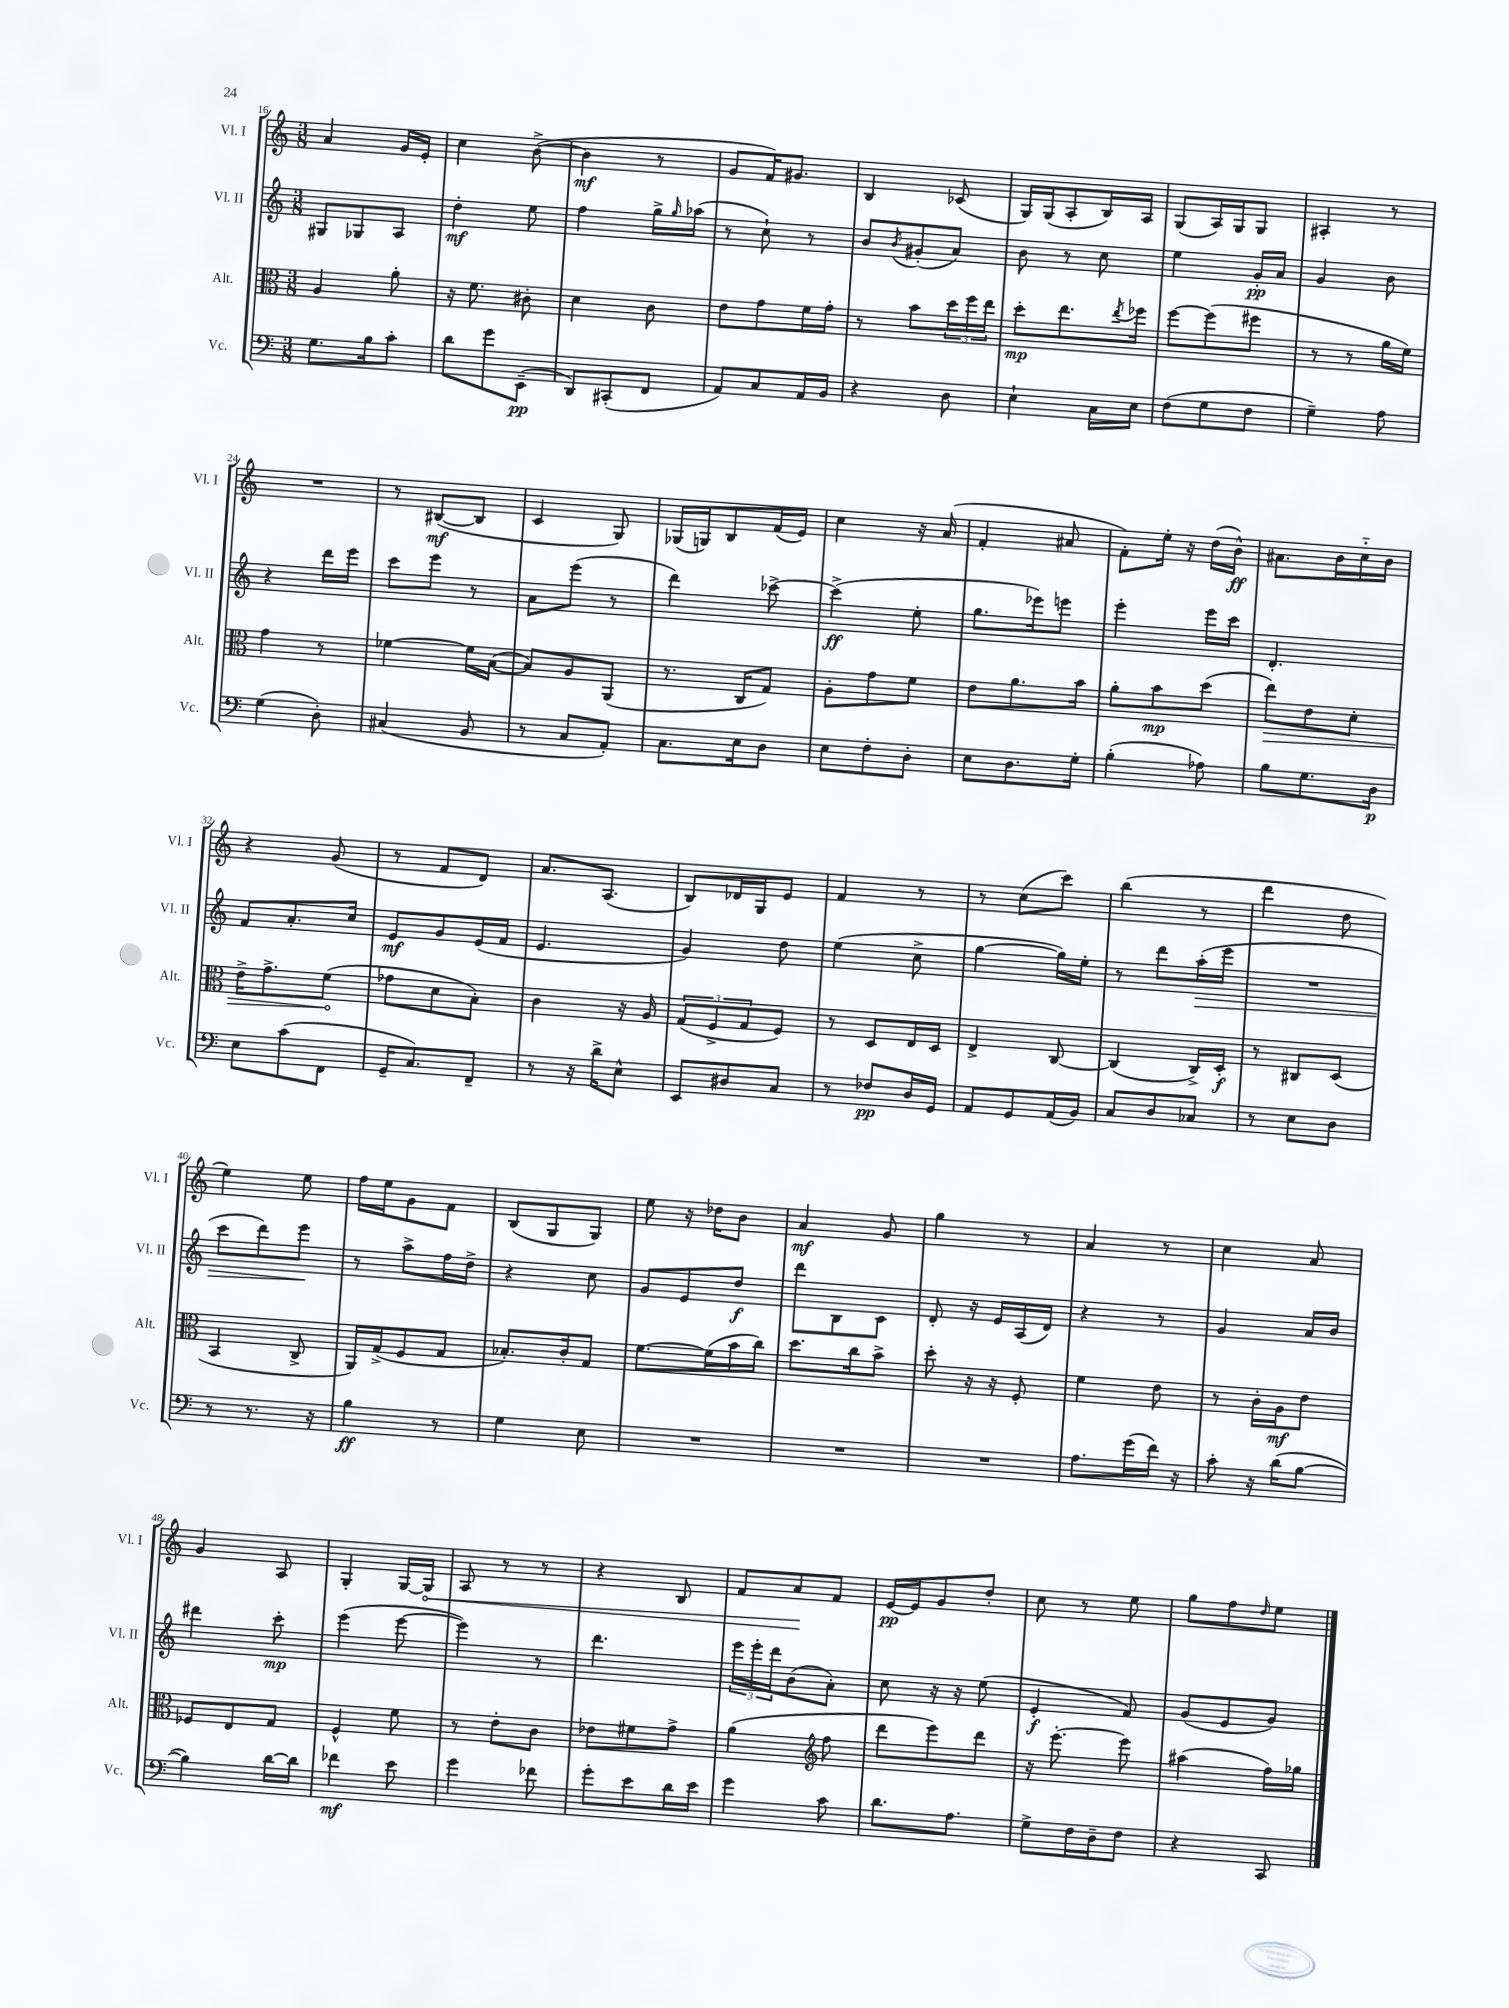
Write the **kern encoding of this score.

**kern	**kern	**kern	**kern
*staff4	*staff3	*staff2	*staff1
*clefF4	*clefC3	*clefG2	*clefG2
*k[]	*k[]	*k[]	*k[]
*M3/8	*M3/8	*M3/8	*M3/8
8.G	4A	8G#	4a
.	.	8G-	.
16B	.	.	.
8c'	8a'	8A	16g
.	.	.	16e'
=	=	=	=
8d	16r	4dd'	4cc
.	8.f	.	.
8g	.	.	.
(8EE~	8c#'	8ee	([8b^
=	=	=	=
8DD)	4d	4ff	4b]
(8CC#'	.	.	.
8FF	8c	16gg^	8r
.	.	16qqgg	.
.	.	(16aa-	.
=	=	=	=
8AA)	8e	8r	8g
8C	8g	8cc`)	16f)
.	.	.	8.g#
16AA	16f	8r	.
16BB	16g'	.	.
=	=	=	=
4r	8r	8b	4B
.	.	8qb	.
.	8b	(8g#'	.
8D	24dd	8a)	(8c-
.	24ff	.	.
.	24ee	.	.
=	=	=	=
4E`	8dd'	8b	16G)
.	.	.	(16G
.	8.ee	8r	8A'
16C	.	8cc	16B)
.	8qee	.	.
16E	16ff-	.	16A
=	=	=	=
(8F	[8ff	4ee	(8G
8G	(8ff]	.	16A)
.	.	.	16G
8F	8ff#	16g'	8G
.	.	16a	.
=	=	=	=
4G~)	8r	4g	4A#'
.	8r	.	.
8A	16a	8b	8r
.	16f)	.	.
=	=	=	=
(4G	4g	4r	4.r
8D')	8r	16ddd	.
.	.	16eee	.
=	=	=	=
(4C#	[4f-	8ccc	8r
.	.	8eee	([8B#
8BB	16f-]	8r	8B#]
.	([16B	.	.
=	=	=	=
8r	8B])	8a	4c
8C	8A	(8eee	.
8AA')	(8AA	8r	8G)
=	=	=	=
8.C	8.r	4ddd)	(16G-
.	.	.	16G)
.	.	.	8B
16E	16C	.	.
8D	8G)	[8ccc-^	(16f
.	.	.	16e)
=	=	=	=
8E	8A'	(4ccc-^]	4cc
8F'	8g	.	.
8D'	8f	8ee'	16r
.	.	.	(16a
=	=	=	=
8E	8e	8.gg	4f'
8.D	8.a	.	.
.	.	16eee-)	.
.	.	8eee	8a#
16G'	16b	.	.
=	=	=	=
(4B'	8a'	4eee'	8f')
.	8b	.	16ee'
.	.	.	16r
8A-)	(8dd	16eee	(16dd
.	.	16ccc	16b^^)
=	=	=	=
8B	8ee)	4.d'	8.a#
8.G	8e	.	.
.	.	.	16b
.	8d'	.	16cc'~
16D	.	.	16b
=	=	=	=
8E	16e^	8f	4r
.	8.g^	.	.
(8c	.	8.a'	.
8FF	(8f	.	(8g
.	.	16cc	.
=	=	=	=
16GG~	8g-	8e	8r
8.C)	.	.	.
.	8d	8g	8f
8FF~	8B')	(16e	8d)
.	.	16f	.
=	=	=	=
8r	4c	4.e	8.a
16r	.	.	.
16d^	.	.	(8.A
8E^^	16r	.	.
.	16A	.	.
=	=	=	=
8EE	(12G	4g)	8B)
.	12F^	.	.
8D#	.	.	16d-
.	12G	.	.
.	.	.	16G
8C	8F)	8dd	8e
=	=	=	=
8r	8r	(4ee	4f
8F-	8D	.	.
16D	16E	8cc^	8r
16GG	16D	.	.
=	=	=	=
8AA	4E^	[4gg	8r
8GG	.	.	(8cc
(16AA	[8C	16gg])	8ccc)
16BB)	.	16ee'	.
=	=	=	=
8C	(4C]	8r	(4bb
8D	.	8ddd	.
8C-	16C^)	(16aa'	8r
.	16D'	16eee	.
=	=	=	=
8r	8r	4.r	4ddd
8E	8C#	.	.
8D	(8D	.	8dd
=	=	=	=
8r	4BB	8ccc	4ee)
8.r	.	8ddd)	.
.	8C^	8eee	8ee
16r	.	.	.
=	=	=	=
4B	16AA)	8r	16ff
.	(16G^	.	16ee
.	8F	8aa^	8g
8r	8G	16ff	8f
.	.	16dd^	.
=	=	=	=
4G	8.B-')	4r	(8B
.	.	.	8G
.	16c'	.	.
8E	8G	8cc	8G)
=	=	=	=
4.r	[8.f	8g	8ee
.	.	8e	16r
.	(16f]	.	16dd-
.	16b	8dd	8b
.	16cc)	.	.
=	=	=	=
4.r	8.dd	8ddd	4a
.	.	8B	.
.	16cc	.	.
.	8b^	8c	8g
=	=	=	=
4.r	8dd'	8d'	4gg
.	16r	16r	.
.	16r	16e	.
.	8F'	(16A	8r
.	.	16d)	.
=	=	=	=
8.A	4f	4r	4a
(16g	.	.	.
16f)	8e	8r	8r
16r	.	.	.
=	=	=	=
8c'	8r	4g	4cc
16r	16c'	.	.
(16d	16A	.	.
[8B	8e	16a	8a
.	.	16b	.
=	=	=	=
4B])	8F-	4ddd#	4g
.	8E	.	.
[16d	8G	8ccc'	8A
16d]	.	.	.
=	=	=	=
4f-	4F^^	(4eee	4G'
8e	8f	[8eee	[16G
.	.	.	16G]
=	=	=	=
4g	8r	4eee])	8A
.	8e'	.	8r
8f-	8c	8r	8r
=	=	=	=
8g'	8e-	4.ddd	4r
8e	8f#	.	.
16d	8g^	.	8B
16e	.	.	.
=	=	=	=
4g	(4a	24eee	8f
.	.	24eee'	.
.	.	24ddd	.
.	.	(8b	8a
*	*clefG2	*	*
8c	8ff	8a')	8f
=	=	=	=
8.d	8ddd	8cc	[16e
.	.	.	16e]
.	8eee)	16r	8g
8.A	.	16r	.
.	8ddd	(8ee	8dd'
=	=	=	=
8G^	16r	4e'	8cc
.	[8.eee'	.	.
16F	.	.	8r
16D~	.	.	.
8F	8eee]	8f)	8ee
=	=	=	=
4r	(4aa#	(8g	8gg
.	.	8e	8ff
.	.	.	16qqdd
8CC	16ff)	8g)	8ee
.	16gg-	.	.
==	==	==	==
*-	*-	*-	*-
